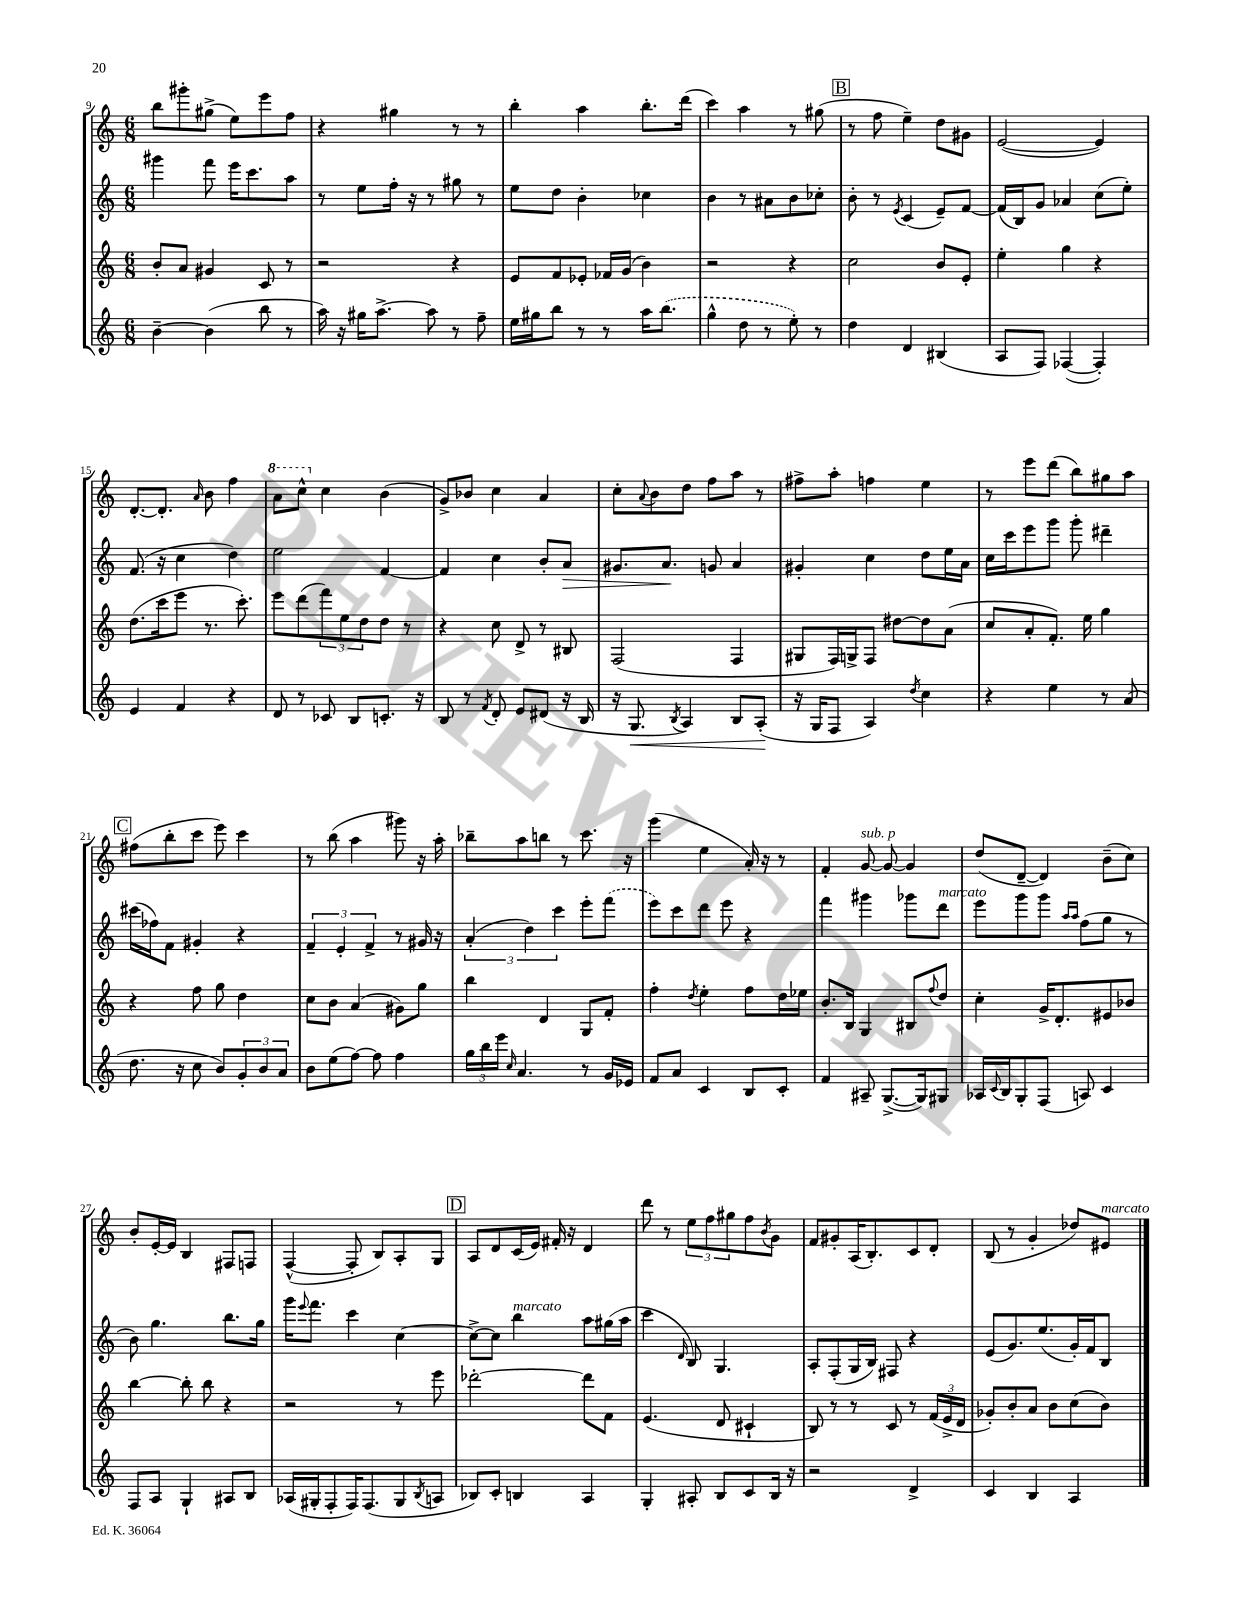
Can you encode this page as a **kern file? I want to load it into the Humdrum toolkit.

**kern	**dynam	**kern	**kern	**dynam	**kern
*part4	*part4	*part3	*part2	*part2	*part1
*staff4	*staff4	*staff3	*staff2	*staff2	*staff1
*clefG2	*	*clefG2	*clefG2	*	*clefG2
*k[]	*	*k[]	*k[]	*	*k[]
*M6/8	*	*M6/8	*M6/8	*	*M6/8
=9	=9	=9	=9	=9	=9
[4b~\	.	8b'/L	4ggg#X\	.	8bb\L
.	.	8a/J	.	.	8ggg#X'\
(4b\]	.	4g#X/	8fff\	.	(8gg#X^\J
.	.	.	16eee\KL	.	8ee\L)
.	.	.	8.ccc\	.	.
8bb\	.	8c/	.	.	8eee\
8r	.	8r	8aa\J	.	8ff\J
=10	=10	=10	=10	=10	=10
16aa\)	.	2r	8r	.	4r
16r	.	.	.	.	.
16gg#X\KL	.	.	8ee\L	.	.
[8.aa^\J	.	.	.	.	.
.	.	.	16ff'\Jk	.	4gg#X\
.	.	.	16r	.	.
8aa\]	.	.	8r	.	.
8r	.	4r	8gg#X\	.	8r
8ff~\	.	.	8r	.	8r
=11	=11	=11	=11	=11	=11
16ee\LL	.	8e/L	8ee\L	.	4bb'\
16gg#X\J	.	.	.	.	.
8bb\J	.	8f/	8dd\J	.	.
8r	.	8e-X'/J	4b'\	.	4aa\
8r	.	16f-X/LL	.	.	.
.	.	(16g/JJ	.	.	.
16aa\KL	.	4b\)	4cc-X\	.	8.bb'\L
(8.bb\J	.	.	.	.	.
.	.	.	.	.	(16ddd\Jk
=12	=12	=12	=12	=12	=12
4gg^^\	.	2r	4b\	.	4ccc\)
8dd\	.	.	8r	.	4aa\
8r	.	.	8a#X\L	.	.
8ee'\)	.	4r	8b\	.	8r
8r	.	.	8cc-X'\J	.	(8gg#X\
!!LO:REH:place=s1:t=B
=13	=13	=13	=13	=13	=13
4dd\	.	2cc\	8b'\	.	8r
.	.	.	8r	.	8ff\
.	.	.	8qe/	.	.
4d/	.	.	(4c/	.	4ee~\)
(4B#X/	.	8b/L	8e~/L)	.	8dd\L
.	.	8e'/J	[8f/J	.	8g#X\J
=14	=14	=14	=14	=14	=14
8A/L	.	4ee'\	(16f/LL]	.	([2e/
.	.	.	16B/J)	.	.
8F/J)	.	.	8g/J	.	.
([4F-X/	.	4gg\	4a-X/	.	.
4F-'/])	.	4r	(8cc\L	.	4e/])
.	.	.	8ee'\J)	.	.
!!LO:LB:g=z
=15	=15	=15	=15	=15	=15
4e/	.	(8.dd\L	(8.f/	.	[8.d'/L
.	.	16ccc\k	16r	.	8.d'/J]
4f/	.	8eee\J	4cc\	.	.
.	.	.	.	.	16qqa/
.	.	8.r	.	.	8b\
4r	.	.	4dd\)	.	4ff\
.	.	8.ccc'\)	.	.	.
=16	=16	=16	=16	=16	=16
*	*	*	*	*	*8va
8d/	.	8eee\L	2ee\	.	8aa\L
8r	.	(8ddd\	.	.	8ccc^^\J
*	*	*	*	*	*X8va
8c-X/	.	12fff\)	.	.	4cc\
.	.	12ee\	.	.	.
8B/L	.	.	.	.	.
.	.	12dd\	.	.	.
8.cn'/J	.	8dd\J	[4f/	.	(4b\
.	.	8r	.	.	.
16r	.	.	.	.	.
=17	=17	=17	=17	=17	=17
8B/	.	4r	4f/]	.	8g^/L)
8r	.	.	.	.	8b-X/J
8qf/	.	.	.	.	.
8d'/	.	8cc\	4cc\	.	4cc\
8e/L	.	8d^/	.	.	.
(8d#X/J	.	8r	8b'/L	.	4a/
!	!	!	!	!LO:HP:b	!
16r	.	8B#X/	8a/J	>	.
16B/	.	.	.	.	.
=18	=18	=18	=18	=18	=18
16r	.	(2F/	8.g#X/L	.	8cc'\L
!	!LO:HP:b	!	!	!	!
8.G/	<	.	.	.	.
.	.	.	.	.	8qqa/
.	.	.	.	.	8b\
.	.	.	8.a/J	.	.
8qB/	.	.	.	.	.
4A/)	.	.	.	.	8dd\J
.	.	.	8gn/	]	8ff\L
8B/L	.	4F/	4a/	.	8aa\J
(8A'/J	.	.	.	.	8r
.	[	.	.	.	.
=19	=19	=19	=19	=19	=19
16r	.	8G#X/L	4g#X'/	.	8ff#X^\L
16G/KL	.	.	.	.	.
8F/J	.	16F/L)	.	.	8aa'\J
.	.	16Gn^/J	.	.	.
4A/)	.	8F/J	4cc\	.	4ffn\
.	.	[8dd#X\L	.	.	.
8qdd/	.	.	.	.	.
4cc\	.	8dd#\]	8dd\L	.	4ee\
.	.	(8a\J	16ee\L	.	.
.	.	.	16a\JJ	.	.
=20	=20	=20	=20	=20	=20
4r	.	8cc/L	16cc\LL	.	8r
.	.	.	16ccc\J	.	.
.	.	8a'/	8eee\	.	8eee\L
4ee\	.	8.f'/J)	8ggg\J	.	(8ddd\J
.	.	.	8ggg'\	.	8bb\L)
.	.	16ee\	.	.	.
8r	.	4gg\	4ddd#X~\	.	8gg#X\
(8a/	.	.	.	.	8aa\J
!!LO:LB:g=z
!!LO:REH:place=s1:t=C
=21	=21	=21	=21	=21	=21
8.dd\	.	4r	(16ccc#X\LL	.	(8ff#X\L
.	.	.	16ff-X\J)	.	.
.	.	.	8f\J	.	8bb'\
16r	.	.	.	.	.
8cc\	.	8ff\	4g#X'/	.	8ccc\J
8b/L)	.	8gg\	.	.	8eee\)
12g'/	.	4dd\	4r	.	4ccc\
12b/	.	.	.	.	.
12a/J	.	.	.	.	.
=22	=22	=22	=22	=22	=22
8b\L	.	8cc\L	6f~/	.	8r
(8ee\	.	8b\J	.	.	(8bb\
.	.	.	6e'/	.	.
[8ff\J)	.	(4a/	.	.	4aa\
.	.	.	6f^/	.	.
8ff\]	.	.	.	.	.
4ff\	.	8g#X\L)	8r	.	8ggg#X\)
.	.	8gg\J	16g#X/	.	16r
.	.	.	16r	.	16aa'\
=23	=23	=23	=23	=23	=23
24gg\LL	.	4bb\	(6a'/	.	8bb-X~\L
24bb\	.	.	.	.	.
24eee\JJ	.	.	.	.	.
16qqcc/	.	.	.	.	.
4.a/	.	.	.	.	8aa\
.	.	.	6dd\)	.	.
.	.	4d/	.	.	8bbn\J
.	.	.	6ccc\	.	.
.	.	.	.	.	8r
8r	.	8G/L	8eee'\L	.	8.ccc\
16g/LL	.	8f'/J	(8fff\J	.	.
16e-X/JJ	.	.	.	.	16r
=24	=24	=24	=24	=24	=24
8f/L	.	4ff'\	8eee\L)	.	(4ggg\
8a/J	.	.	8ccc\	.	.
.	.	8qdd/	.	.	.
4c/	.	4ee'\	8ddd\J	.	4ee\
.	.	.	8eee\	.	.
8B/L	.	8ff\L	4r	.	16a'/)
.	.	.	.	.	16r
8c'/J	.	16dd\L	.	.	8r
.	.	16ee-X\JJ	.	.	.
=25	=25	=25	=25	=25	=25
4f/	.	8.b'/L	4fff\	.	4f'/
.	.	16B/Jk	.	.	.
!	!	!	!	!	!LO:TX:a:i:t=sub. p
8A#X~/	.	4G/	4ggg#X\	.	[8g/
([8.G^/L	.	.	.	.	8g/_
.	.	8B#X/L	8ggg-X\L	.	4g/]
16G/k])	.	.	.	.	.
.	.	8qqff/	.	.	.
!	!	!	!LO:TX:a:i:t=marcato	!	!
8G#X/J	.	8dd/J	8ddd\J	.	.
=26	=26	=26	=26	=26	=26
16A-X/LL	.	4cc'\	8eee\L	.	(8dd/L
8qqc/	.	.	.	.	.
16B/J	.	.	.	.	.
8G'/	.	.	8ggg\	.	[8d~/J
(8F/J	.	16g^/KL	8ggg\J	.	4d/])
.	.	8.d'/	.	.	.
.	.	.	16qqaa/LL	.	.
.	.	.	16qqaa/JJ	.	.
8An/)	.	.	(8ff\L	.	.
4c/	.	8e#X/	8gg\J	.	(8b~\L
.	.	8b-X/J	8r	.	8cc\J)
!!LO:LB:g=z
=27	=27	=27	=27	=27	=27
8F/L	.	[4bb\	8b\)	.	8b'/L
8A/J	.	.	4.gg\	.	[16e'/L
.	.	.	.	.	16e/JJ]
4G`/	.	8bb'\]	.	.	4B/
.	.	8bb\	.	.	.
8A#X/L	.	4r	8.bb\L	.	8F#X/L
8B/J	.	.	.	.	8Fn/J
.	.	.	16gg\Jk	.	.
=28	=28	=28	=28	=28	=28
(16A-X/LL	.	2r	16ggg\KL	.	([4F^^/
.	.	.	8qqeee/	.	.
16G#X'/J	.	.	8.fff\J	.	.
8F'/	.	.	.	.	.
16F/K)	.	.	4ccc\	.	8F'/]
(8.F/	.	.	.	.	.
.	.	.	.	.	8B/L)
8G#/	.	8r	[4cc\	.	8A'/
8qB/	.	.	.	.	.
8An/J	.	8eee\	.	.	8G/J
!!LO:REH:place=s1:t=D
=29	=29	=29	=29	=29	=29
8B-X/L)	.	[2ddd-X'\	8cc^\L_	.	8A/L
8c'/J	.	.	8cc\J]	.	8d/
!	!	!	!LO:TX:a:i:t=marcato	!	!
4Bn/	.	.	4bb\	.	(16c/L
.	.	.	.	.	16e/JJ)
.	.	.	.	.	16f#X'/
.	.	.	.	.	16r
4A/	.	8ddd-\L]	8aa\L	.	4d/
.	.	8f\J	(16gg#X\L	.	.
.	.	.	16aa\JJ	.	.
=30	=30	=30	=30	=30	=30
4G'/	.	(4.e/	4ccc\	.	8ddd\
.	.	.	.	.	8r
.	.	.	16qqd/	.	.
8A#X'/	.	.	8B/)	.	12ee\L
.	.	.	.	.	12ff\
8B/L	.	8d/	4.G/	.	.
.	.	.	.	.	12gg#X\
8c/	.	4c#X`/	.	.	8ff\
.	.	.	.	.	8qb/
16B/Jk	.	.	.	.	8g\J
16r	.	.	.	.	.
=31	=31	=31	=31	=31	=31
2r	.	8B/)	8A'/L	.	8f/L
.	.	8r	(8F'/	.	8g#X'/
.	.	8r	16G/L	.	(16A/K
.	.	.	16B/JJ)	.	8.B'/)
.	.	8c/	8F#X/	.	.
4d^/	.	8r	4r	.	8c/
.	.	(24f/LL	.	.	8d'/J
.	.	24e^/	.	.	.
.	.	24d/JJ	.	.	.
=32	=32	=32	=32	=32	=32
4c/	.	8g-X'/L)	(8e/L	.	(8B/
.	.	8b'/	8.g/)	.	8r
4B/	.	8a/J	.	.	4g'/
.	.	.	(8.ee/	.	.
.	.	8b\L	.	.	.
4A/	.	(8cc\	16g'/L)	.	8dd-X/L)
.	.	.	16f/J	.	.
!	!	!	!	!	!LO:TX:a:i:t=marcato
.	.	8b\J)	8B/J	.	8e#X/J
==	==	==	==	==	==
*-	*-	*-	*-	*-	*-
